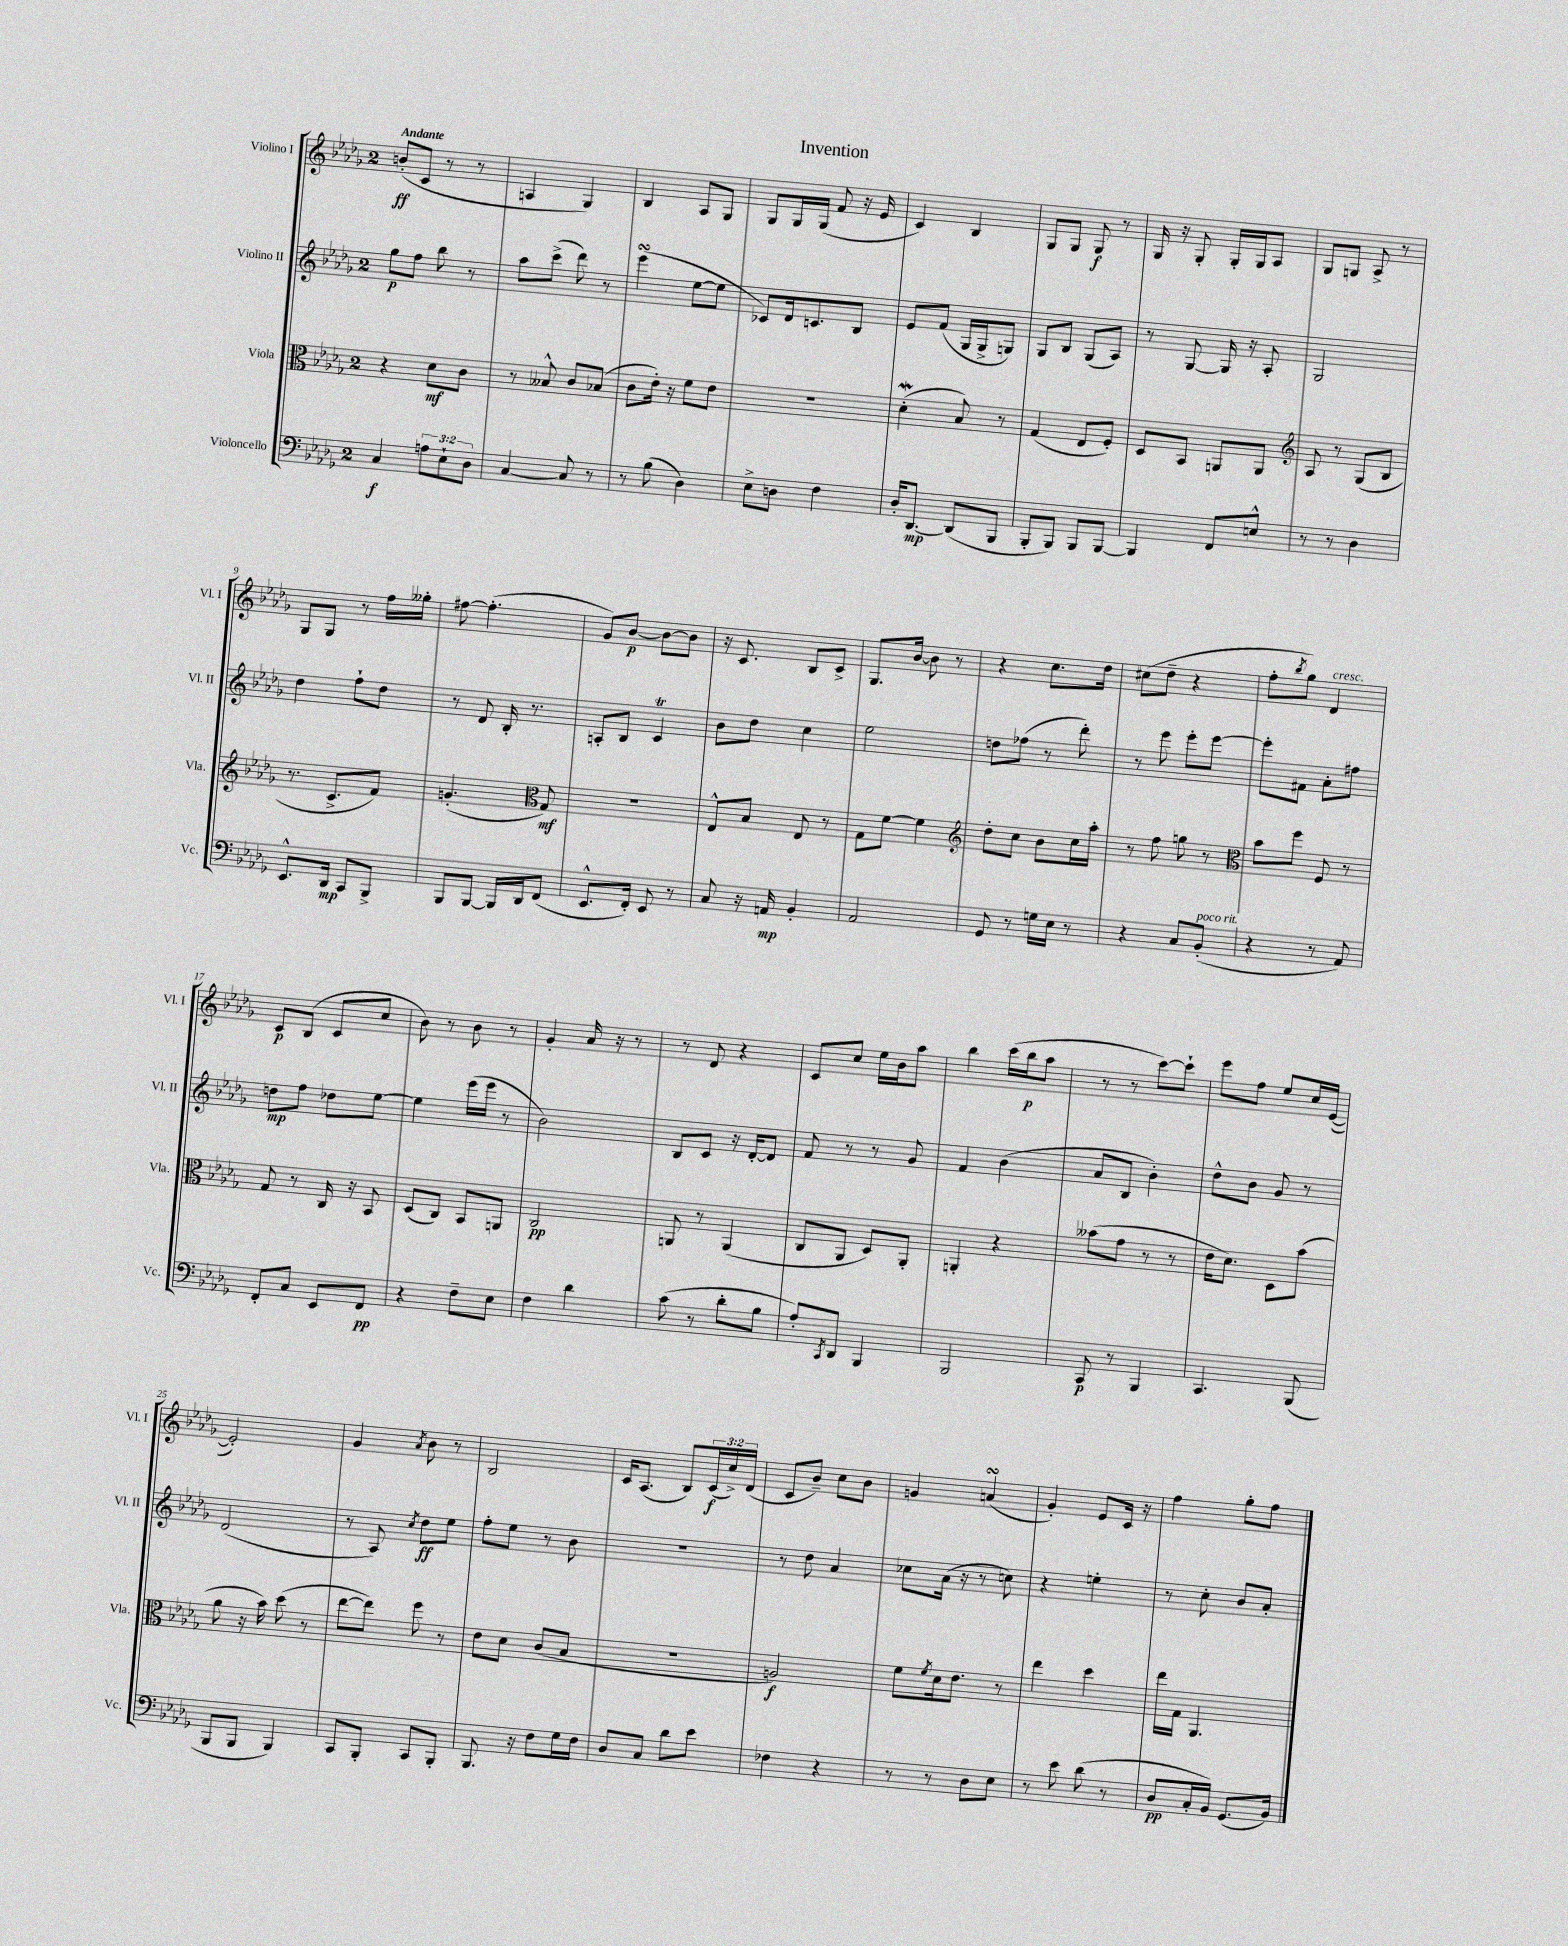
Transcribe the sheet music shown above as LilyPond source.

\header { title = "Invention" }
<<
\new StaffGroup <<
\new Staff = "s0" \with { instrumentName = "Violino I" shortInstrumentName = "Vl. I" } {
    \clef treble \key des \major \once \override Staff.TimeSignature.style = #'single-digit \time 2/4 \override Staff.TupletNumber.text = #tuplet-number::calc-fraction-text \tempo "Andante"
    b'8-.\ff( c'8 r8 r8 |
    a4 ges4) |
    bes4 aes8 ges8 |
    ges8 ges16 ges16( f'8 r16 ees'16 |
    c'4) bes4 |
    ges8 ges8 ges8\f r8 |
    ges16 r16 ges8-. ges16-. ges16 aes8 |
    ges8 g8 aes8-> r8 |
    ges8 ges8 r8 f''16 geses''16-. |
    fis''8~ fis''4.-.( |
    ges'8) bes'8~\p bes'8~ bes'8 |
    r16 c'8. bes8 c'8-> |
    ges8. bes'16~ bes'8 r8 |
    r4 c''8. des''16 |
    cis''8( des''8-- r4 |
    f''8-. \acciaccatura { bes''8 } ges''8) des'4^\markup { \italic "cresc." } |
    c'8\p bes8( c'8 c''8 |
    bes'8) r8 bes'8 r8 |
    ges'4-. aes'16 r16 r8 |
    r8 des'8 r4 |
    c'8 c''8 ees''16 bes'16 aes''8 |
    bes''4 c'''16( bes''16\p aes''8 |
    r8 r8 c'''8~) c'''8-! |
    ees'''8 f''8 ees''8 c''16 ees'16~( |
    ees'2-.) |
    ges'4 \acciaccatura { aes'8 } bes'8 r8 |
    bes2 |
    c'16 aes8.( bes8) \tuplet 3/2 { c'16\f( c''16->) des'16( } |
    c'8 bes'8--) c''8 bes'8 |
    g'4 a'4\turn( |
    ges'4-.) ees'8 c'16 r16 |
    f''4 ges''8-. f''8 \bar "|." |
}
\new Staff = "s1" \with { instrumentName = "Violino II" shortInstrumentName = "Vl. II" } {
    \clef treble \key des \major \once \override Staff.TimeSignature.style = #'single-digit \time 2/4
    ges''8\p f''8 bes''8 r8 |
    aes''8 c'''8->( des'''8) r8 |
    ees'''4\turn( ees''8~ ees''8 |
    ces'8) des'16 c'8. bes8 |
    ees'8 f'8( ges16 ges16-> g8) |
    ges8 bes8 ges8( aes8) |
    r8 ges8~ ges16 r16 aes8-. |
    ges2 |
    des''4 f''8-! des''8 |
    r8 des'8 bes16-. r8. |
    a8-. bes8 c'4\trill |
    bes'8 des''8 c''4 |
    ees''2 |
    d''8 fes''8( r8 des'''8-.) |
    r8 ees'''8 ees'''8-. ees'''8~ |
    ees'''8-. fis'8 aes'8-. fis''8 |
    d''8\mp f''8 des''8 ees''8~ |
    ees''4 ees'''16( ees'''16 r8 |
    bes'2) |
    bes8 c'8 r16 des'16~-. des'8 |
    f'8 r8 r8 ges'8 |
    f'4 bes'4( |
    aes'8 bes8 bes'4-.) |
    des''8-^ bes'8 ges'8 r8 |
    des'2( |
    r8 aes8) \acciaccatura { c''8 } des''8\ff ees''8 |
    f''8-. ees''8 r8 bes'8 |
    r2 |
    r8 des''8 aes'4 |
    ces''8 aes'16( r16 r8 c''8) |
    r4 e''4-. |
    r8 c''8-. bes'8 aes'8-. \bar "|." |
}
\new Staff = "s2" \with { instrumentName = "Viola" shortInstrumentName = "Vla." } {
    \clef alto \key des \major \once \override Staff.TimeSignature.style = #'single-digit \time 2/4
    r4 des'8\mf c'8 |
    r8 beses8-^ c'8 bes8( |
    c'8 ees'16-.) r16 f'8 ees'8 |
    R2 |
    des'4-.\mordent( bes8) r8 |
    ges4( ees8 f8-.) |
    des8 bes,8 a,8 a,8 |
    \clef treble aes8 r8 ges8( bes8 |
    r8. c'8.-> f'8) |
    g'4.-.( \clef alto ges8\mf) |
    R2 |
    ees8-^ bes8 ees8 r8 |
    ges8 f'8~ f'4 |
    \clef treble des''8-. c''8 bes'8 c''16 aes''16-. |
    r8 f''8 g''8 r8 |
    \clef alto bes'8 f''8 f8 r8 |
    ges8 r8 c16 r16 bes,8 |
    des8( c8) bes,8 a,8 |
    c2\pp |
    a,8 r8 a,4( |
    c8 aes,8 des8) aes,8-. |
    a,4-. r4 |
    beses'8( ges'8 r8 r8 |
    ees'16 des'8.) des8 bes'8( |
    aes'8 r16 bes'16) des''8( r8 |
    ees''8~ ees''8) f''8 r8 |
    ees'8 des'8 c'8( bes8 |
    R2 |
    a2\f) |
    f'8 \acciaccatura { f'8 } des'16 ees'8. r8 |
    ees''4 des''4 |
    ees''16 ges16 aes,4. \bar "|." |
}
\new Staff = "s3" \with { instrumentName = "Violoncello" shortInstrumentName = "Vc." } {
    \clef bass \key des \major \once \override Staff.TimeSignature.style = #'single-digit \time 2/4 \override Staff.TupletNumber.text = #tuplet-number::calc-fraction-text
    c4\f \tuplet 3/2 { a8 ees8-! des8 } |
    c4~ c8 r8 |
    r8 bes8( des4) |
    ees8-> d8 f4 |
    des16-. des,8.~\mp des,8( bes,,8 |
    bes,,8-. bes,,8) bes,,8 bes,,8~ |
    bes,,4 f,8 e8-^ |
    r8 r8 des4 |
    ees,8.-^ des,16\mp c,8 bes,,8-> |
    bes,,8 bes,,8~ bes,,16 des,16 f,8( |
    ees,8.-^ f,16-.) ees,8 r8 |
    c8 r16 a,16\mp bes,4-. |
    aes,2 |
    ges,8 r8 g16 ees16 r8 |
    r4 c8 bes,8-.^\markup { \italic "poco rit." }( |
    r4 r8 aes,8) |
    f,8-. c8 ees,8 f,8\pp |
    r4 f8-- ees8 |
    f4 des'4 |
    c'8( r8 des'8-. bes8 |
    aes8-.) \acciaccatura { c,8 } des,8 bes,,4 |
    bes,,2 |
    c,8\p r8 bes,,4 |
    c,4. bes,,8( |
    bes,,8 bes,,8 bes,,4) |
    c,8 bes,,8-. c,8 bes,,8-. |
    bes,,8. r16 f8 ges16 f16 |
    des8 c8 des'8 ees'8 |
    fes4 r4 |
    r8 r8 des8 ees8 |
    r8 ees'8 des'8( r8 |
    des8\pp c16-. bes,16) ges,8.( bes,16) \bar "|." |
}
>>
>>
